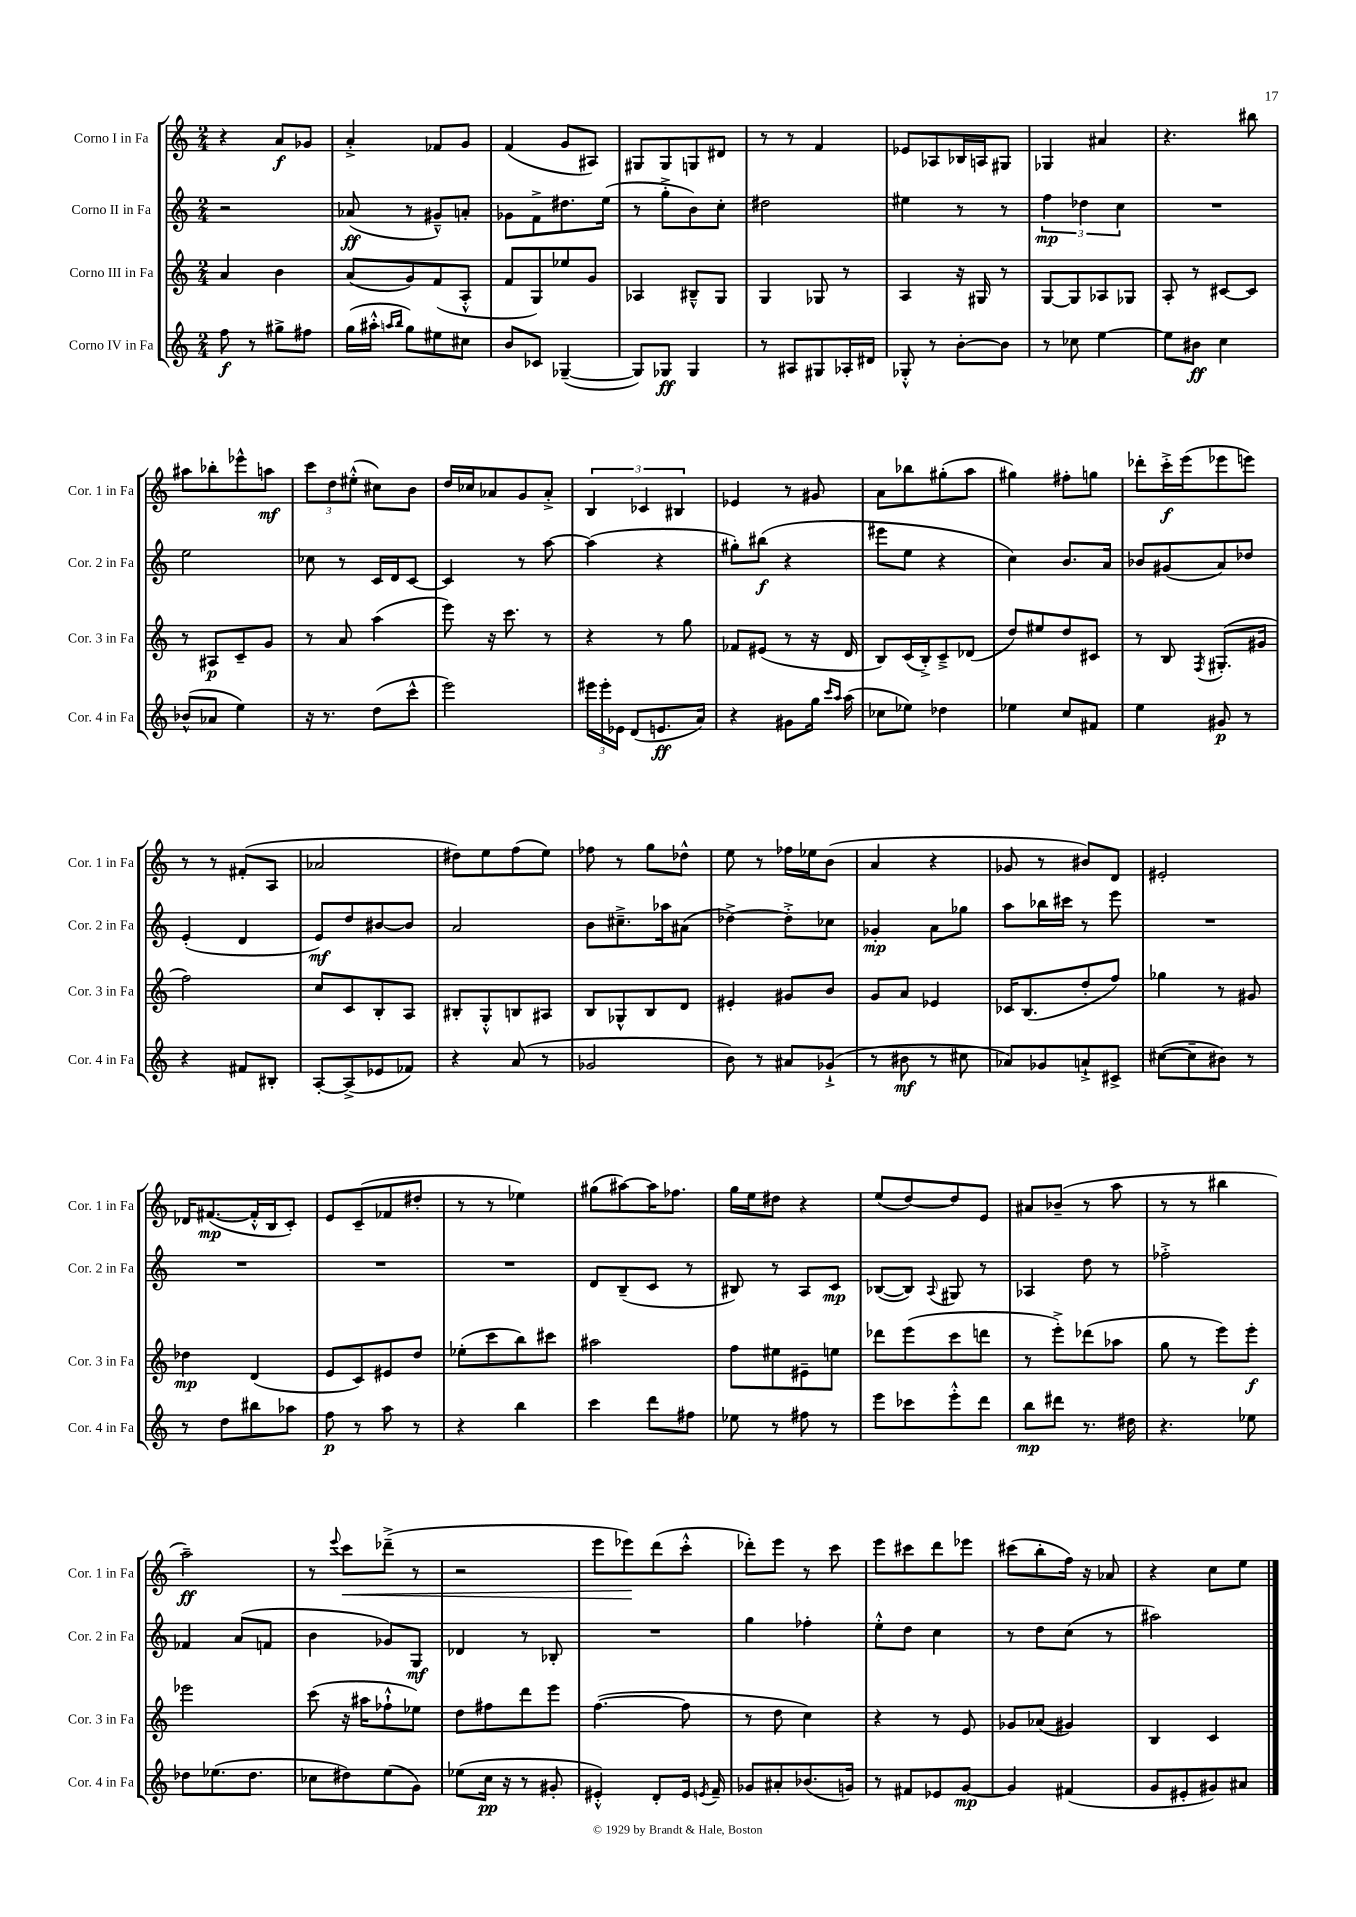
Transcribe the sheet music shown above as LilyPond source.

<<
\new StaffGroup <<
\new Staff = "s0" \with { instrumentName = "Corno I in Fa" shortInstrumentName = "Cor. 1 in Fa" } {
    \clef treble \key c \major \numericTimeSignature \time 2/4
    \autoBeamOff r4 a'8[\f ges'8] |
    a'4-.-> fes'8[ g'8] |
    f'4( g'8[ ais8]) |
    gis8[ gis8 g8 dis'8] |
    r8 r8 f'4 |
    ees'8[ aes8 bes16 a16 gis8] |
    ges4 ais'4 |
    r4. bis''8 |
    ais''8[ bes''8-. ees'''8-^ a''8]\mf |
    \tuplet 3/2 { c'''8[ d''8 eis''8]-.-^( } cis''8[) b'8] |
    d''16[ ces''16 aes'8 g'8 aes'8]-.-> |
    \tuplet 3/2 { b4 ces'4 bis4 } |
    ees'4 r8 gis'8 |
    a'8[ bes''8 gis''8-.( a''8] |
    gis''4) fis''8[-. g''8] |
    des'''8[-. c'''16-.->\f e'''16( ees'''8 e'''8]) |
    r8 r8 fis'8[-.( a8] |
    aes'2 |
    dis''8[) e''8 f''8( e''8]) |
    fes''8 r8 g''8[ des''8]-^ |
    e''8 r8 fes''16[ ees''16 b'8]( |
    a'4 r4 |
    ges'8 r8 bis'8[) d'8] |
    eis'2-. |
    des'16[ fis'8.~\mp( fis'16-.-^ b16 c'8]-.) |
    e'8[ c'8--( fes'8 dis''8]-. |
    r8 r8 ees''4) |
    gis''8[( ais''8~) ais''16 fes''8.] |
    g''16[ e''16 dis''8] r4 |
    e''8[( d''8~) d''8 e'8] |
    ais'8[ bes'8]--( r8 a''8 |
    r8 r8 bis''4 |
    a''2--\ff) |
    r8 \appoggiatura { e'''8 } c'''8[\< des'''8]--->( r8 |
    r2 |
    e'''8[ ees'''8\!) d'''8( c'''8]-.-^ |
    des'''8[-.) e'''8] r8 c'''8 |
    e'''8[ cis'''8 d'''8 ees'''8] |
    cis'''8[( b''8-. f''16]) r16 aes'8 |
    r4 c''8[ e''8] \bar "|." |
}
\new Staff = "s1" \with { instrumentName = "Corno II in Fa" shortInstrumentName = "Cor. 2 in Fa" } {
    \clef treble \key c \major \numericTimeSignature \time 2/4
    \autoBeamOff r2 |
    aes'8\ff( r8 gis'8[---^) a'8]-. |
    ges'8[ f'8-> dis''8. e''16]( |
    r8 g''8[-.-> b'8) c''8]-. |
    dis''2 |
    eis''4 r8 r8 |
    \tuplet 3/2 { f''4\mp des''4 c''4 } |
    R2 |
    e''2 |
    ces''8 r8 c'16[ d'16 c'8]~ |
    c'4 r8 a''8~ |
    a''4( r4 |
    gis''8[-.) bis''8]\f( r4 |
    eis'''8[ e''8] r4 |
    c''4) b'8.[ a'16] |
    bes'8[ gis'8( a'8) des''8] |
    e'4-.( d'4 |
    e'8[\mf) d''8 bis'8~ bis'8] |
    a'2 |
    b'8[ cis''8.---> aes''16 ais'8]( |
    des''4~->) des''8[-.-> ces''8] |
    ges'4-.\mp a'8[ ges''8] |
    a''8[ bes''16 cis'''16] r8 e'''8 |
    R2 |
    R2 |
    R2 |
    R2 |
    d'8[ b8--( c'8] r8 |
    bis8) r8 a8[ c'8]\mp |
    bes8[~( bes8]) \appoggiatura { a8 } gis8 r8 |
    aes4 d''8 r8 |
    fes''2-.-> |
    fes'4 a'8[( f'8] |
    b'4 ges'8[) g8]\mf |
    des'4 r8 bes8-. |
    R2 |
    g''4 fes''4-. |
    e''8[-.-^ d''8] c''4 |
    r8 d''8[ c''8]( r8 |
    ais''2) \bar "|." |
}
\new Staff = "s2" \with { instrumentName = "Corno III in Fa" shortInstrumentName = "Cor. 3 in Fa" } {
    \clef treble \key c \major \numericTimeSignature \time 2/4
    \autoBeamOff a'4 b'4 |
    a'8[( g'8) f'8( a8]-.-^ |
    f'8[ g8) ees''8 g'8] |
    aes4 bis8[---^ g8] |
    g4 ges8 r8 |
    a4 r16 gis16 r8 |
    g8[~ g8 aes8 ges8] |
    a8-. r8 cis'8[~ cis'8] |
    r8 ais8[\p c'8-- g'8] |
    r8 a'8 a''4( |
    e'''8) r16 c'''8. r8 |
    r4 r8 g''8 |
    fes'8[ eis'8]( r8 r16 d'16 |
    b8[) c'16( b16-.->) c'8---> des'8]( |
    d''8[) eis''8 d''8 cis'8] |
    r8 b8 \acciaccatura { f8 } gis8.[-.( gis'16] |
    f''2) |
    c''8[ c'8 b8-. a8] |
    bis8[-. g8-.-^ b8 ais8] |
    b8[ ges8-^ b8 d'8] |
    eis'4-. gis'8[ b'8] |
    g'8[ a'8] ees'4 |
    ces'16[ b8.( d''8-. f''8]) |
    ges''4 r8 gis'8 |
    des''4\mp d'4( |
    e'8[ c'8) eis'8 d''8] |
    ees''8[-.( c'''8 b''8) cis'''8] |
    ais''2 |
    f''8[ eis''8 eis'8-- e''8] |
    des'''8[ e'''8( c'''8 d'''8] |
    r8 e'''8[-.->) des'''8( aes''8] |
    g''8 r8 e'''8[) e'''8]-.\f |
    ees'''2 |
    c'''8( r16 ais''16[ fes''8-!-^ ees''8]) |
    d''8[ fis''8 d'''8 e'''8] |
    f''4.~( f''8 |
    r8 d''8 c''4) |
    r4 r8 e'8 |
    ges'8[ aes'8]( gis'4) |
    b4 c'4 \bar "|." |
}
\new Staff = "s3" \with { instrumentName = "Corno IV in Fa" shortInstrumentName = "Cor. 4 in Fa" } {
    \clef treble \key c \major \numericTimeSignature \time 2/4
    \autoBeamOff f''8\f r8 gis''8[-> fis''8] |
    g''16[( ais''16]-.-^ \grace { a''16[ b''16] } g''8[) eis''8 cis''8] |
    b'8[ ces'8] ges4~--( |
    ges8[) ges8]\ff ges4 |
    r8 ais8[ gis8 aes16-. dis'16] |
    ges8-.-^ r8 b'8[~-. b'8] |
    r8 ces''8 e''4~ |
    e''8[ bis'8]\ff c''4 |
    bes'8[-^( aes'8] e''4) |
    r16 r8. d''8[( c'''8]-^ |
    e'''2) |
    \tuplet 3/2 { eis'''16[ eis'''16-. ees'16] } d'8[( e'8.\ff a'16]) |
    r4 gis'8[ g''16] \grace { c'''16[ a''16] } a''16( |
    ces''8[ ees''8]) des''4 |
    ees''4 c''8[ fis'8] |
    e''4 gis'8\p r8 |
    r4 fis'8[ bis8]-. |
    a8[~-. a8->( ees'8 fes'8]) |
    r4 a'8( r8 |
    ges'2 |
    b'8) r8 ais'8[ ges'8]-!->( |
    r8 bis'8\mf r8 cis''8 |
    aes'8[) ges'8 a'8-!-> cis'8]-> |
    cis''8[~( cis''8-- bis'8]) r8 |
    r8 d''8[ bis''8 aes''8] |
    f''8\p r8 a''8 r8 |
    r4 b''4 |
    c'''4 d'''8[ fis''8] |
    ees''8 r8 fis''8 r8 |
    e'''8[ ces'''8 e'''8-.-^ d'''8] |
    b''8[\mp dis'''8] r8. dis''16 |
    r4. ees''8 |
    des''8[ ees''8.( des''8.] |
    ces''8[ dis''8) e''8( g'8]) |
    ees''8[( c''16]\pp r16 r8 gis'8-. |
    eis'4-.-^) d'8[-. eis'16] \acciaccatura { e'8 } f'16-- |
    ges'8[ ais'8-. bes'8.( g'16]) |
    r8 fis'8[ ees'8 g'8]~\mp |
    g'4 fis'4( |
    g'8[ eis'8-. gis'8) ais'8] \bar "|." |
}
>>
>>
\layout { \context { \Score \remove "Bar_number_engraver" } }
